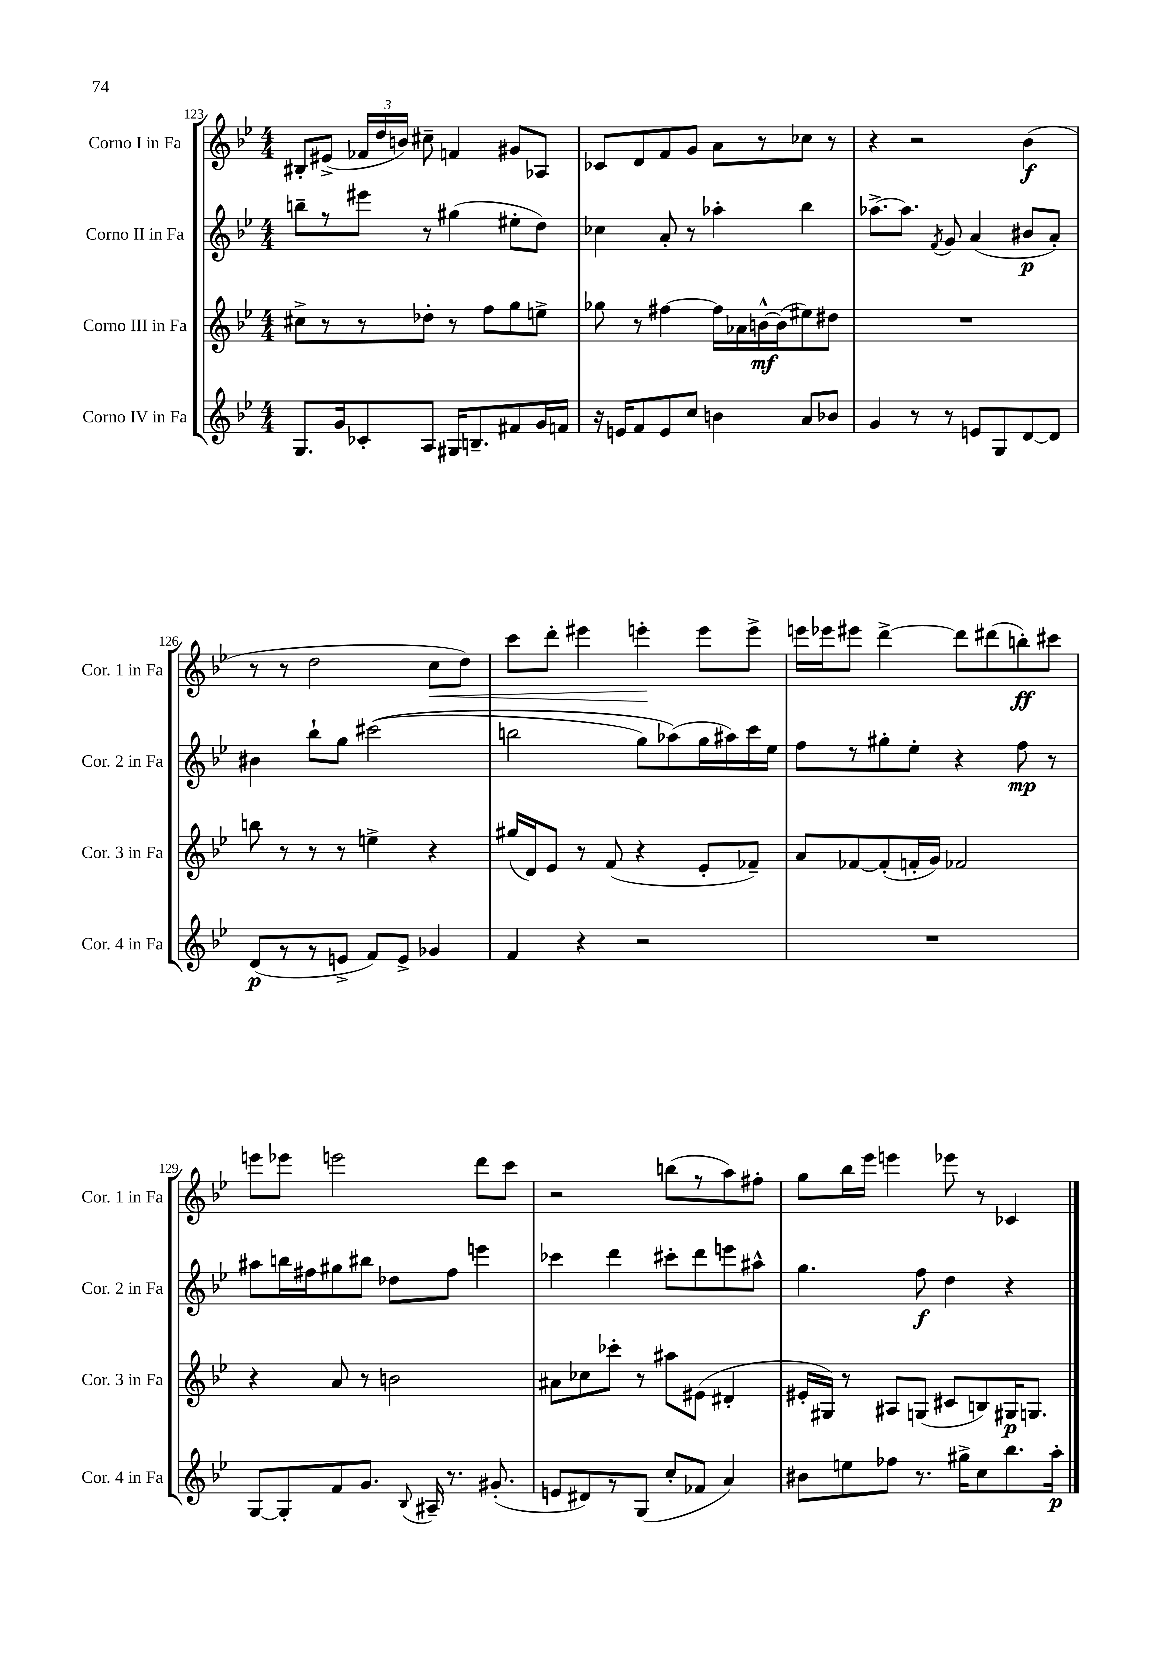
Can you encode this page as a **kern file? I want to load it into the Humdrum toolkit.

**kern	**dynam	**kern	**dynam	**kern	**dynam	**kern	**dynam
*part4	*part4	*part3	*part3	*part2	*part2	*part1	*part1
*staff4	*staff4	*staff3	*staff3	*staff2	*staff2	*staff1	*staff1
*I"Corno IV in Fa	*	*I"Corno III in Fa	*	*I"Corno II in Fa	*	*I"Corno I in Fa	*
*I'Cor. 4 in Fa	*	*I'Cor. 3 in Fa	*	*I'Cor. 2 in Fa	*	*I'Cor. 1 in Fa	*
*clefG2	*	*clefG2	*	*clefG2	*	*clefG2	*
*k[b-e-]	*	*k[b-e-]	*	*k[b-e-]	*	*k[b-e-]	*
*M4/4	*	*M4/4	*	*M4/4	*	*M4/4	*
=123	=123	=123	=123	=123	=123	=123	=123
8.G/L	.	8cc#X^\L	.	8bbn~\L	.	8B#X'/L	.
.	.	8r	.	8r	.	(8e#X^/J	.
16g/k	.	.	.	.	.	.	.
8c-X'/	.	8r	.	8eee#X\J	.	24f-X/LL	.
.	.	.	.	.	.	24dd/	.
.	.	.	.	.	.	24bn/JJ)	.
8A/J	.	8dd-X'\J	.	8r	.	8cc#X~\	.
16G#X/KL	.	8r	.	(4gg#X\	.	4fn/	.
8.Bn~/	.	.	.	.	.	.	.
.	.	8ff\L	.	.	.	.	.
8f#X/	.	8gg\	.	8ee#X'\L	.	8g#X/L	.
16g/L	.	8een^\J	.	8dd\J)	.	8A-X/J	.
16fn/JJ	.	.	.	.	.	.	.
=124	=124	=124	=124	=124	=124	=124	=124
16r	.	8gg-X\	.	4cc-X\	.	8c-X/L	.
16en/KL	.	.	.	.	.	.	.
8f/	.	8r	.	.	.	8d/	.
8e/	.	[4ff#X\	.	8a'/	.	8f/	.
8cc/J	.	.	.	8r	.	8g/J	.
4bn\	.	16ff#\LL]	.	4aa-X'\	.	8a\L	.
.	.	16a-X\	.	.	.	.	.
.	.	[16bn^^\	mf	.	.	8r	.
.	.	(16b\J]	.	.	.	.	.
8a/L	.	8ee#X\)	.	4bb-\	.	8cc-X\J	.
8b-X/J	.	8dd#X\J	.	.	.	8r	.
=125	=125	=125	=125	=125	=125	=125	=125
4g/	.	1r	.	[8.aa-X^\L	.	4r	.
.	.	.	.	8.aa-\J]	.	.	.
8r	.	.	.	.	.	2r	.
.	.	.	.	8qf/	.	.	.
8r	.	.	.	8g/	.	.	.
8en/L	.	.	.	(4a/	.	.	.
8G/	.	.	.	.	.	.	.
[8d/	.	.	.	8b#X/L	p	(4b-\	f
8d/J]	.	.	.	8a'/J)	.	.	.
!!LO:LB:g=z
=126	=126	=126	=126	=126	=126	=126	=126
(8d/L	p	8bbn\	.	4b#X\	.	8r	.
8r	.	8r	.	.	.	8r	.
8r	.	8r	.	8bb-`\L	.	2dd\	.
8en^/J	.	8r	.	8gg\J	.	.	.
8f/L)	.	4een^\	.	((2ccc#X\	.	.	.
8e^/J	.	.	.	.	.	.	.
!	!	!	!	!	!	!	!LO:HP:b
4g-X/	.	4r	.	.	.	8cc\L	<
.	.	.	.	.	.	8dd\J)	.
=127	=127	=127	=127	=127	=127	=127	=127
4f/	.	(16gg#X/LL	.	2bbn\	.	8ccc\L	.
.	.	16d/J)	.	.	.	.	.
.	.	8e-/J	.	.	.	8ddd'\J	.
4r	.	8r	.	.	.	4eee#X\	.
.	.	(8f/	.	.	.	.	.
2r	.	4r	.	8gg\L)	.	4eeen'\	.
.	.	.	.	(8aa-X\)	.	.	.
.	.	8e-'/L	.	16gg\L	.	8eee\L	[
.	.	.	.	16aa#X\)	.	.	.
.	.	8f-X~/J)	.	16ccc\	.	8eee^\J	.
.	.	.	.	16ee-\JJ	.	.	.
=128	=128	=128	=128	=128	=128	=128	=128
1r	.	8a/L	.	8ff\L	.	16eeen\LL	.
.	.	.	.	.	.	16eee-X\J	.
.	.	[8f-X/	.	8r	.	8eee#X\J	.
.	.	(8f-'/]	.	8gg#X'\	.	[4ddd^\	.
.	.	16fn'/L	.	8ee-'\J	.	.	.
.	.	16g/JJ)	.	.	.	.	.
.	.	2f-X/	.	4r	.	8ddd\L]	.
.	.	.	.	.	.	(8ddd#X\	.
.	.	.	.	8ff\	mp	8bbn'\)	ff
.	.	.	.	8r	.	8ccc#X\J	.
!!LO:LB:g=z
=129	=129	=129	=129	=129	=129	=129	=129
[8G/L	.	4r	.	8aa#X\L	.	8eeen\L	.
8G'/]	.	.	.	16bbn\L	.	8eee-X\J	.
.	.	.	.	16ff#X\J	.	.	.
8f/	.	8a/	.	8gg#X\	.	2eeen\	.
8.g/J	.	8r	.	8bb#X\J	.	.	.
.	.	2bn\	.	8dd-X\L	.	.	.
8qqB-/	.	.	.	.	.	.	.
16A#X~/	.	.	.	.	.	.	.
8.r	.	.	.	8ff#\J	.	.	.
.	.	.	.	4eeen\	.	8ddd\L	.
(8.g#X'/	.	.	.	.	.	.	.
.	.	.	.	.	.	8ccc\J	.
=130	=130	=130	=130	=130	=130	=130	=130
8en/L	.	8a#X\L	.	4ccc-X\	.	2r	.
8d#X/)	.	8cc-X\	.	.	.	.	.
8r	.	8ccc-X'\J	.	4ddd\	.	.	.
(8G/J	.	8r	.	.	.	.	.
8cc'/L	.	8aa#X\L	.	8ccc#X'\L	.	(8bbn\L	.
8f-X/J	.	(8e#X\J	.	8ddd\	.	8r	.
4a/)	.	4d#X'/	.	8eeen\	.	8aa\)	.
.	.	.	.	8aa#X^^\J	.	8ff#X'\J	.
=131	=131	=131	=131	=131	=131	=131	=131
8b#X\L	.	16e#X'/LL	.	4.gg\	.	8gg\L	.
.	.	16G#X/JJ)	.	.	.	.	.
8een\	.	8r	.	.	.	16bb-\L	.
.	.	.	.	.	.	16eee-\JJ	.
8ff-X\J	.	8A#X/L	.	.	.	4eeen\	.
8.r	.	(8Gn/J	.	8ff\	f	.	.
.	.	8c#X/L	.	4dd\	.	8eee-X\	.
16gg#X^\KL	.	.	.	.	.	.	.
8cc\	.	8Bn/)	.	.	.	8r	.
8.bb-\	.	16G#X/K	p	4r	.	4c-X/	.
.	.	8.Gn/J	.	.	.	.	.
16aa'\Jk	p	.	.	.	.	.	.
==	==	==	==	==	==	==	==
*-	*-	*-	*-	*-	*-	*-	*-
